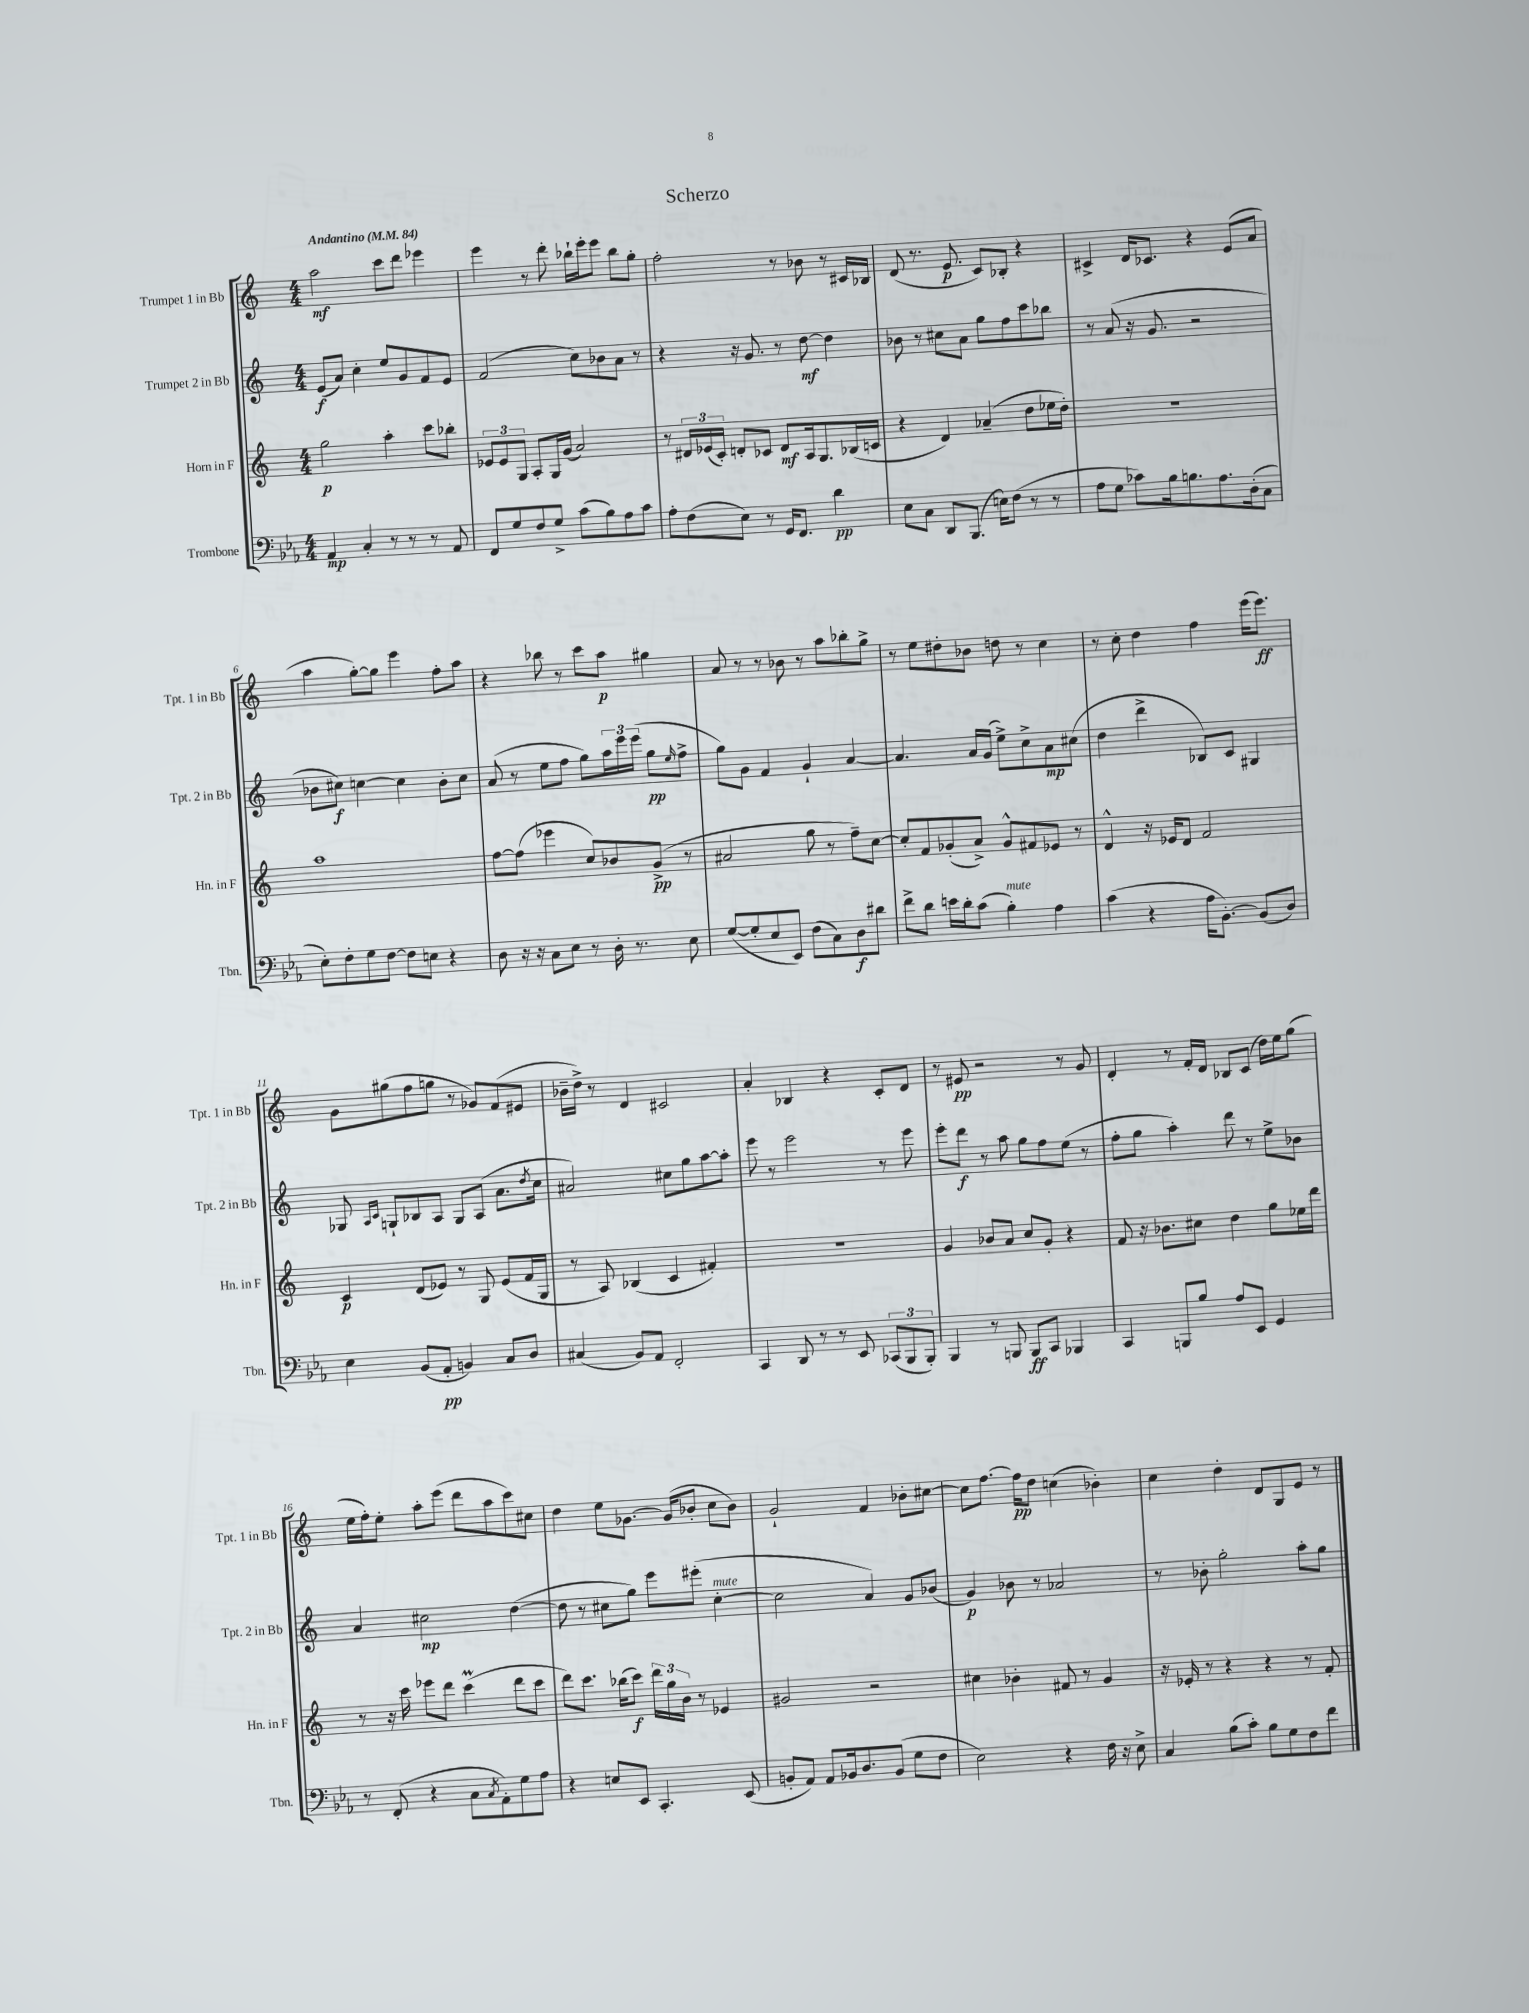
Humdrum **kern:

**kern	**kern	**kern	**kern
*staff4	*staff3	*staff2	*staff1
*clefF4	*clefG2	*clefG2	*clefG2
*k[b-e-a-]	*k[]	*k[]	*k[]
*M4/4	*M4/4	*M4/4	*M4/4
*MM84	*MM84	*MM84	*MM84
4AA-	2gg	(8e	2aa
.	.	8a)	.
4C'	.	4cc'	.
8r	4aa'	8ee	8ccc
8r	.	8g	8ddd
8r	8ccc	8f	4eee-
8AA-	8bb-'	8e	.
=	=	=	=
8FF	12e-	(2f	4eee
.	12e-	.	.
8G	.	.	.
.	12G	.	.
8F	8A'	.	8r
8G^	16G	.	8ddd'
.	(16g	.	.
(8c	2a)	8cc)	16bb-`
.	.	.	16eee'
8B-)	.	8b-	8eee
8A-	.	8a	8bb-
8c	.	8r	8gg'
=	=	=	=
8A-'	8r	4r	2ff'
(8F	24d#	.	.
.	(24e-	.	.
.	24c')	.	.
8E-)	8d'	16r	.
.	.	8.g	.
8r	8c-	.	.
16GG	8d	8r	8r
8.FF	.	.	.
.	16A	[8dd	8b-
.	8.G	.	.
4d	.	4dd]	8r
.	(16B-	.	16c#
.	16c	.	16B-
=	=	=	=
8E-	4r	8b-	(8d
8C	.	8r	8.r
8DD	4d)	8cc#	.
.	.	.	8.e
(8.BBB-	.	8a	.
.	(4a-~	8gg	8c)
16E)	.	.	.
(8F	.	8ff	8B-'
8r	8dd	8ccc	4r
8r	16ee-	8bb-	.
.	16dd')	.	.
=	=	=	=
8A-	1r	8r	4c#^
8G	.	(8a	.
8c-)	.	16r	16d
.	.	8.g	8.c-
16B-	.	.	.
8.B	.	.	.
.	.	2r	4r
8.A-	.	.	.
.	.	.	(8e
(16D'	.	.	.
8C	.	.	8a
=	=	=	=
8E-')	1aa	8b-	4aa
8F'	.	8cc#)	.
8G	.	[4cc	[8gg')
[8F	.	.	8gg]
8F]	.	4cc]	4eee
8E	.	.	.
4r	.	8b-'	8ff'
.	.	8cc	8aa
=	=	=	=
8D	[8ff	(8a	4r
16r	(8ff]	8r	.
16r	.	.	.
8C	4eee-	8ee	8bb-
8E-	.	8ff	8r
8r	8cc)	8gg)	8ccc
16D'	8b-	24aa	8aa
.	.	24eee	.
8.r	.	.	.
.	.	(24eee	.
.	(8g^	8gg	4gg#
.	.	16qqee	.
8E-	8r	8ff^	.
=	=	=	=
([8G	2a#	8gg)	8a
8G']	.	8g	8r
8E-	.	4f	8r
8EE-)	.	.	8b-
(8F	8gg	4g`	8r
8C)	8r	.	8aa
8D	8ff~)	[4a	8bb-'
8d#	[8cc	.	8gg^
=	=	=	=
8f^	8cc']	4.a]	8r
8d	8f	.	8ee
16e	(8g-'	.	8dd#'
16d'	.	.	.
(8c	8a^)	16a	8b-
.	.	(16g	.
4B-')	8g-^^	8ee^)	8dd
.	8f#	8cc^	8r
4A-	8e-	8a	4cc
.	8r	(8cc#	.
=	=	=	=
(4c	4d^^	4dd	8r
.	.	.	8cc'
4r	16r	4ddd^	4dd
.	16e-	.	.
.	8d	.	.
16A-	2f	8B-)	4ff
[8.BB-')	.	.	.
.	.	8c	.
(8BB-]	.	4G#	(16eee
.	.	.	8.eee)
8D)	.	.	.
=	=	=	=
4E-	4c	8G-	8g
.	.	16qqA	.
.	.	16qqc	.
.	.	8G`	(8gg#
(8BB-	(8d	8B-	8ff
8AA-'	8e-)	8A	8gg
4BB)	8r	8G	8r
.	8G	(8A	8g-)
8C	(8e-	8.a	(8f
8D	16f	.	8e#
.	.	8qdd	.
.	16G	16cc	.
=	=	=	=
(4C#	8r	2a#)	16b-~
.	.	.	16dd^)
.	8A)	.	8r
8BB-)	(4B-	.	4d
8AA-	.	.	.
2FF'	4c	8cc#	2c#
.	.	8gg	.
.	4f#')	[8aa	.
.	.	8aa']	.
=	=	=	=
4CC	1r	8eee	4a'
.	.	8r	.
8DD	.	2eee	4B-
8r	.	.	.
8r	.	.	4r
8EE-	.	.	.
(12CC-	.	8r	8c'
12BBB-	.	.	.
.	.	8eee	8d
12BBB-')	.	.	.
=	=	=	=
4BBB-	4g	8eee'	8r
.	.	8ddd	8e#
8r	8b-	8r	2r
8BBB	8a	8aa	.
8BBB	8cc	8gg	.
8CC	8g'	8ff	.
4BBB-	4r	(8ee	8r
.	.	8r	8g
=	=	=	=
4CC	8f	8ff'	4d'
.	16r	8gg	.
.	8.b-	.	.
8BBB	.	4aa')	8r
8B-	8cc#	.	16f'
.	.	.	16d
8A-	4dd	8ddd	8B-
8EE-	.	8r	(8c
4GG	8gg	8ee^	16dd)
.	.	.	16ee
.	16ee-	8b-	(8gg
.	16ddd	.	.
=	=	=	=
8r	8r	4a	16ee
.	.	.	16ff')
(8FF'	16r	.	8ee'
.	16ccc	.	.
4r	8eee-	2cc#	8aa'
.	8ddd	.	(8eee
8C	(4ccc	.	8ddd
8qC	.	.	.
8AA-')	.	.	8aa
8G	8ddd	([4dd	8ccc)
8A-	8ccc	.	8cc#
=	=	=	=
4r	8ddd)	8dd]	4dd
.	8.ccc	8r	.
8E	.	8cc#	8ee
.	(16bb-	.	.
8EE-	8ccc)	8gg)	[8.g-
4.CC'	24ddd	8eee	.
.	24gg	.	.
.	.	.	(16g-]
.	24b	.	.
.	8r	(8eee#'	8b-'
.	4e-	[4cc#'	8cc
(8EE-	.	.	8b-)
=	=	=	=
8BB'	2g#	2cc#]	2g`
8AA-)	.	.	.
8AA-	.	.	.
16BB-	.	.	.
8.D	.	.	.
.	2r	4a)	4f
(8BB-	.	.	.
8G	.	8g	8b-'
8F	.	(8b-	[8cc#
=	=	=	=
2E-)	4cc#	4g)	8cc#]
.	.	.	[8.ff
.	4b-'	8b-	.
.	.	.	16ff]
.	.	8r	8dd
4r	8f#	2a-	(4cc
.	8r	.	.
16F	4g	.	4b-')
16r	.	.	.
8E-^	.	.	.
=	=	=	=
4C	16r	8r	4cc
.	16e-'	.	.
.	8r	8b-'	.
(8B-	4r	2gg'	4dd'
8c')	.	.	.
8B-	4r	.	8d
8G	.	.	8G
8F	8r	8aa'	8e
8f	8f'	8gg	8r
==	==	==	==
*-	*-	*-	*-
